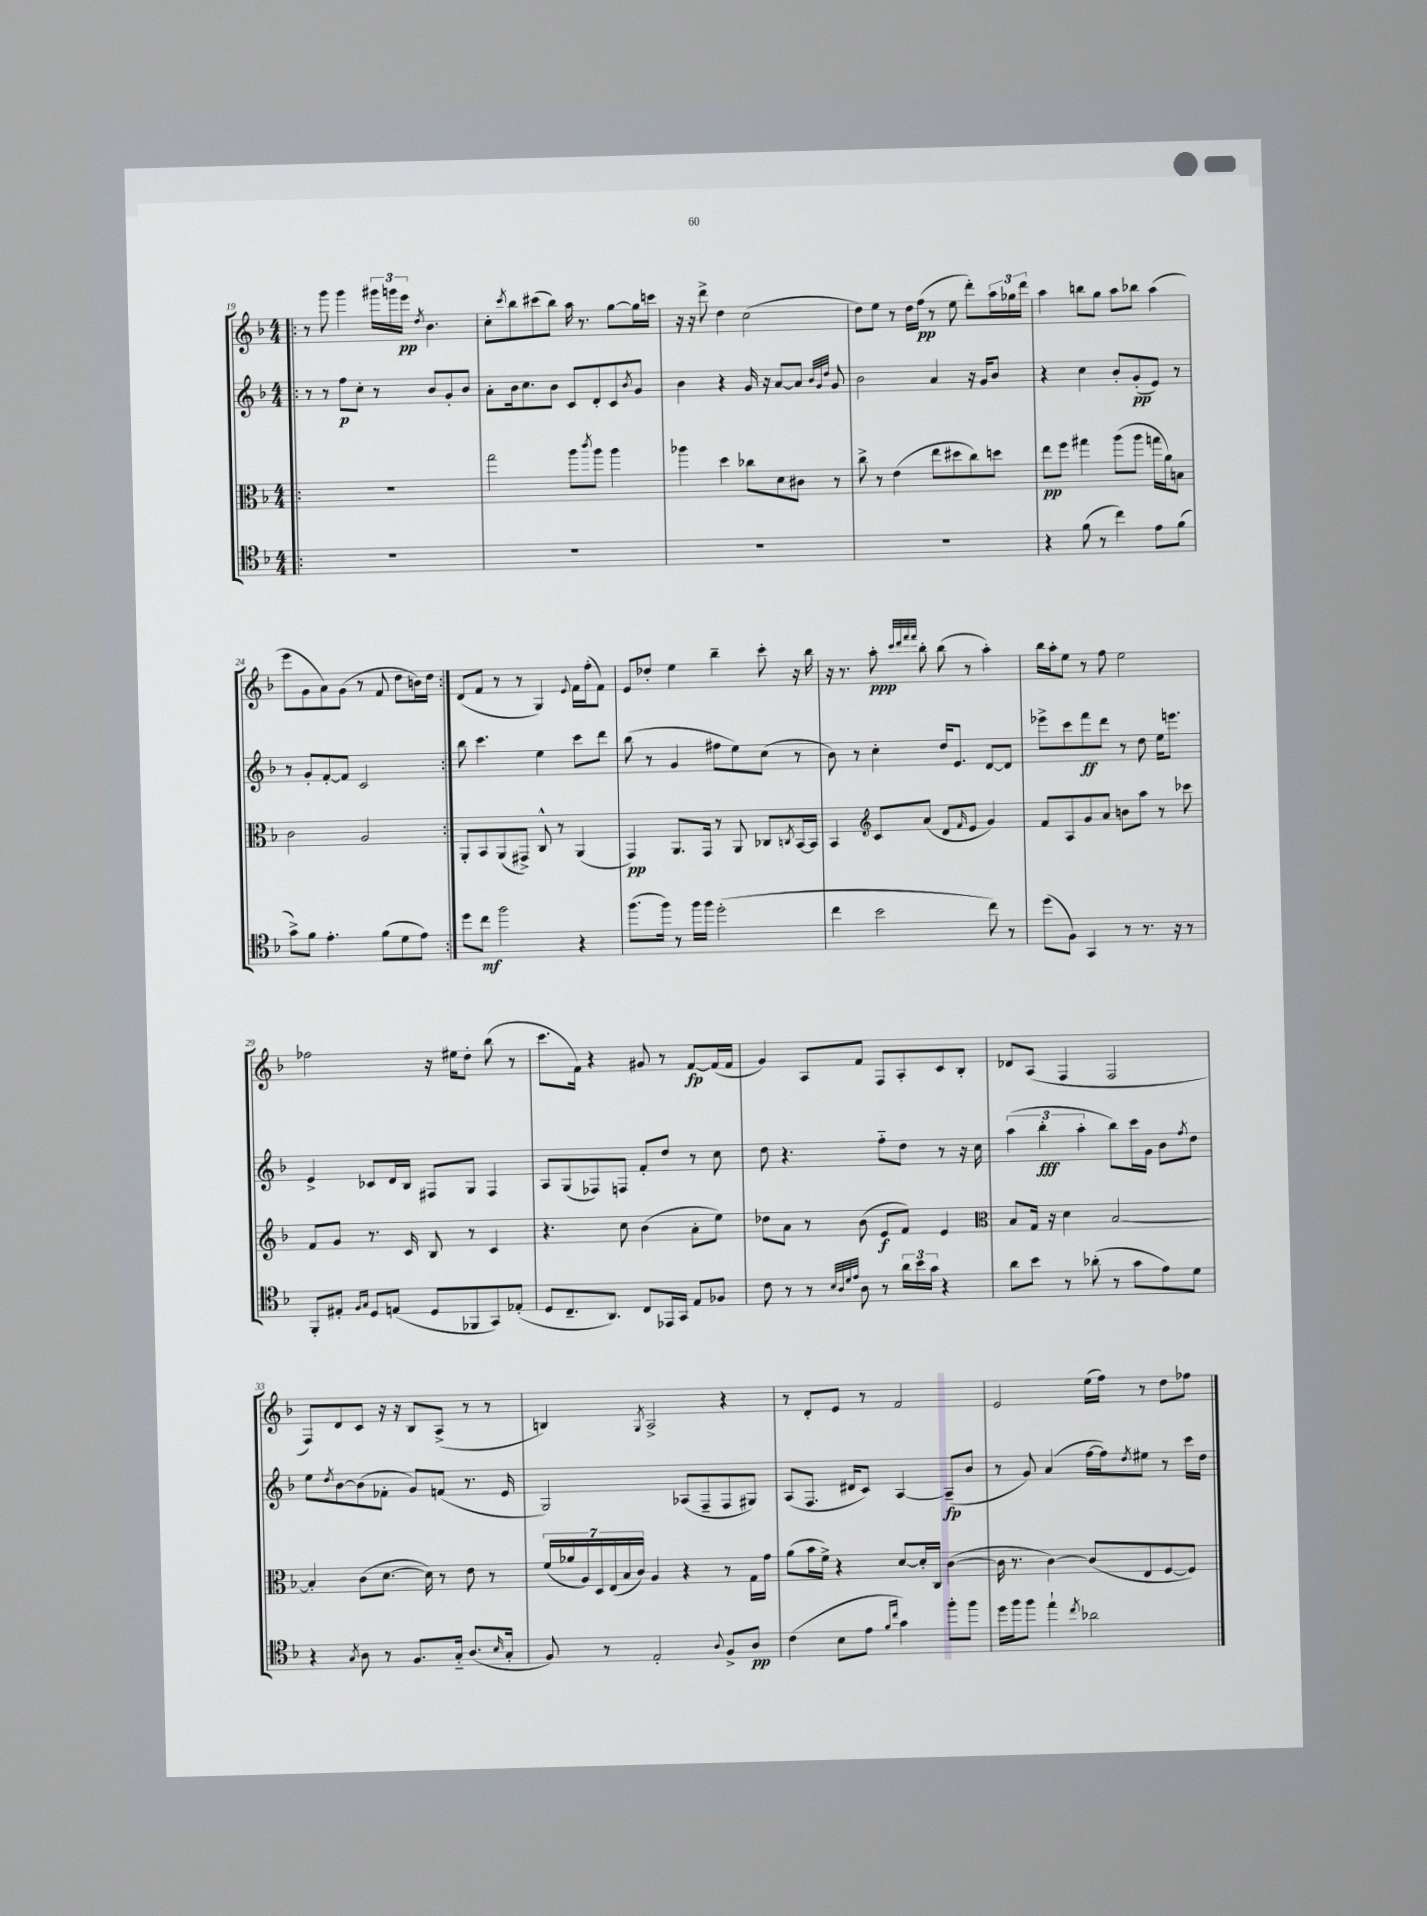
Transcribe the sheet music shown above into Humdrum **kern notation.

**kern	**kern	**kern	**kern
*staff4	*staff3	*staff2	*staff1
*clefC4	*clefC3	*clefG2	*clefG2
*k[b-]	*k[b-]	*k[b-]	*k[b-]
*M4/4	*M4/4	*M4/4	*M4/4
=!|:	=!|:	=!|:	=!|:
1r	1r	8r	8r
.	.	8r	8ggg
.	.	8ff	4ggg
.	.	8cc'	.
.	.	8r	24ggg#
.	.	.	24ggg
.	.	.	24eee
.	.	.	8qdd
.	.	8b-	4.b-
.	.	8g'	.
.	.	8b-	.
=	=	=	=
1r	2gg	8a'	8cc'
.	.	.	8qccc
.	.	16b-	8bb-
.	.	8.cc	.
.	.	.	(8ccc#
.	.	8b-	8bb-)
.	8aa	8c	16aa
.	.	.	8.r
.	8qccc	.	.
.	8aa	8d'	.
.	4aa	8c	[8gg
.	.	8qb-	.
.	.	8g	16gg]
.	.	.	16ccc
=	=	=	=
1r	4aa-	4b-	16r
.	.	.	16r
.	.	.	8ddd^
.	4dd	4r	4dd
.	8cc-	16g	(2cc
.	.	16r	.
.	8d	[8a	.
.	8c#	8a]	.
.	.	32qqb-	.
.	.	32qqg	.
.	.	32qqdd	.
.	8r	8g	.
=	=	=	=
1r	8cc^	2b-	8dd)
.	8r	.	8ee
.	(4e	.	8r
.	.	.	16dd
.	.	.	(16ff
.	8ee	4a	8r
.	8dd#	.	8ee
.	8cc)	16r	8ddd')
.	.	16g	.
.	8dd	8b-	24aa
.	.	.	24gg-
.	.	.	24ddd
=	=	=	=
4r	8ee	4r	4aa
.	8ff	.	.
(8f	4gg#	4cc	8bb
8r	.	.	8gg
4cc)	(8aa	8b-'	8aa
.	8aa	(8g'	8bb-
8e	16gg	8e)	(4aa
.	16a)	.	.
(8f	8B	8r	.
=	=	=	=
8g^)	2c	8r	8eee
8f	.	8g'	8g
4.e'	.	[8f'	8a)
.	.	8f]	(8g
.	2A	2c	8r
(8f	.	.	8f
8d	.	.	8dd
8e)	.	.	16b)
.	.	.	16dd
=:|!	=:|!	=:|!	=:|!
8dd	8AA'	8bb-	(8d
8cc	8BB-	4.ccc	8f
2ff	(8AA	.	8r
.	8GG#^)	.	8r
.	8C^^	4ee	4G)
.	8r	.	.
.	.	.	8qqe
4r	(4AA	8ccc	16f
.	.	.	(16ff'
.	.	8ddd	8f)
=	=	=	=
(8.ff	4GG)	(8bb-	8e
.	.	8r	8dd-'
16ff)	.	.	.
8r	8.AA	4g	4ee
16ff	.	.	.
16ff	16GG	.	.
(2dd'	8r	8ff#	4bb-~
.	8AA	8ee)	.
.	8C-	(8cc	8ccc'
.	8qC	.	.
.	[16BB-	8r	16r
.	16BB-]	.	16bb-
=	=	=	=
4cc	4BB-	8b-)	16r
.	.	.	8.r
.	.	8r	.
*	*clefG2	*	*
2b-	8c	4cc'	8aa'
.	.	.	32qqccc
.	.	.	32qqddd
.	.	.	32qqfff
.	.	.	32qqfff
.	(8a	.	8bb-'
.	8d	16dd	(8bb-
.	.	8.e	.
.	16qqf	.	.
.	8e	.	8r
8cc)	4g)	[8d	4aa')
8r	.	8d]	.
=	=	=	=
(8dd	8f	8eee-^	16bb-
.	.	.	16aa'
8F)	8A	8ccc	8ee
4GG	8g	8fff	8r
.	8a	8ddd	8ff
8r	8b	8r	2ee
8.r	8aa	8dd	.
.	8r	16ee	.
16r	.	8.eee	.
8r	8ccc-	.	.
=	=	=	=
8FF'	8f	4e^	2ff-
8E#'	8g	.	.
16qqF	.	.	.
16qqG	.	.	.
8D	8.r	8c-	.
(8E	.	16d	.
.	16c	16B-	.
8D	8B-	8F#	16r
.	.	.	16ee#
8FF-	8r	8G	8dd'
8GG)	4c	4F#	(8bb-
(8E-'	.	.	8r
=	=	=	=
8D	4.r	8A	8.ccc
8.C~	.	(8G	.
.	.	.	16f)
.	.	8F-)	4r
8.AA)	.	.	.
.	8cc	8F	.
8C	(4b-	8f'	8g#
16EE-	.	8dd	8r
16GG	.	.	.
8E	8a'	8r	[8f
8F-	8ee)	8cc	(16f]
.	.	.	16f
=	=	=	=
8c	8dd-	8dd	4g)
8r	8a	4.r	.
8r	8r	.	8A
32qqB-	.	.	.
32qqA	.	.	.
32qqd	.	.	.
32qqe	.	.	.
8A	(8b-	.	8f
8r	8e	8ff'~	8F
24a	8f)	8dd	8A'
24b-	.	.	.
24g	.	.	.
4r	4e	8r	8c
.	.	16r	8B-'
.	.	16cc	.
=	=	=	=
*	*clefC3	*	*
8a	8B-	(6aa	8d-
8b-	16G	.	(8A
.	.	6bb-'	.
.	16r	.	.
8r	4d	.	4F
.	.	6aa'	.
(8a-'	.	.	.
8r	[2B-	8bb-)	2F
8g	.	16ccc	.
.	.	16g	.
8e)	.	8b-	.
.	.	8qff	.
8d	.	8dd	.
=	=	=	=
4r	4B-']	8ee	8F)
.	.	8qdd	.
.	.	[8b-	8d
8qG	.	.	.
8A	(8c	(8b-]	8c
8r	[8.d	8f-'	16r
.	.	.	16r
8.F	.	8g)	8B-
.	16d])	.	.
.	8r	(8f	(8A^
16G'~	.	.	.
(8.A	8e	8.r	8r
.	8r	.	8r
16qqB-	.	.	.
16G'	.	16e	.
=	=	=	=
8F)	(28f	2G)	4B)
.	28a-	.	.
.	28A)	.	.
.	28D	.	.
8r	.	.	.
.	(28E	.	.
.	28B-	.	.
.	28c)	.	.
.	.	.	8qG
2E'	4A	.	2A^
.	4r	(8A-	.
.	.	8F~	.
8qqA	.	.	.
8F^	8r	8F	4r
8A	16G	8G#)	.
.	16g	.	.
=	=	=	=
(4c	(8a	(8A	8r
.	16b-	8.F	8d'
.	16f^)	.	.
8B-	4r	.	8e
.	.	16d#	.
8e	.	8c)	8r
16qqf	.	.	.
16qqcc	.	.	.
4g)	[8d	[4A	2f
.	16d']	.	.
.	16C	.	.
8ff'	([4c	(8A~]	.
8ff	.	8b-	.
=	=	=	=
16dd	16c]	8r	2e
16ff	8.r	.	.
8ff	.	8g)	.
4ee`	[4c)	(4a	.
8qcc	.	.	.
2a-	(8c]	[16ff	(16ee
.	.	16ff])	16ff)
.	.	8qdd	.
.	8E	8ee#	8r
.	[8F	8r	8dd
.	8F])	16ccc	8ff-
.	.	16dd	.
==	==	==	==
*-	*-	*-	*-
